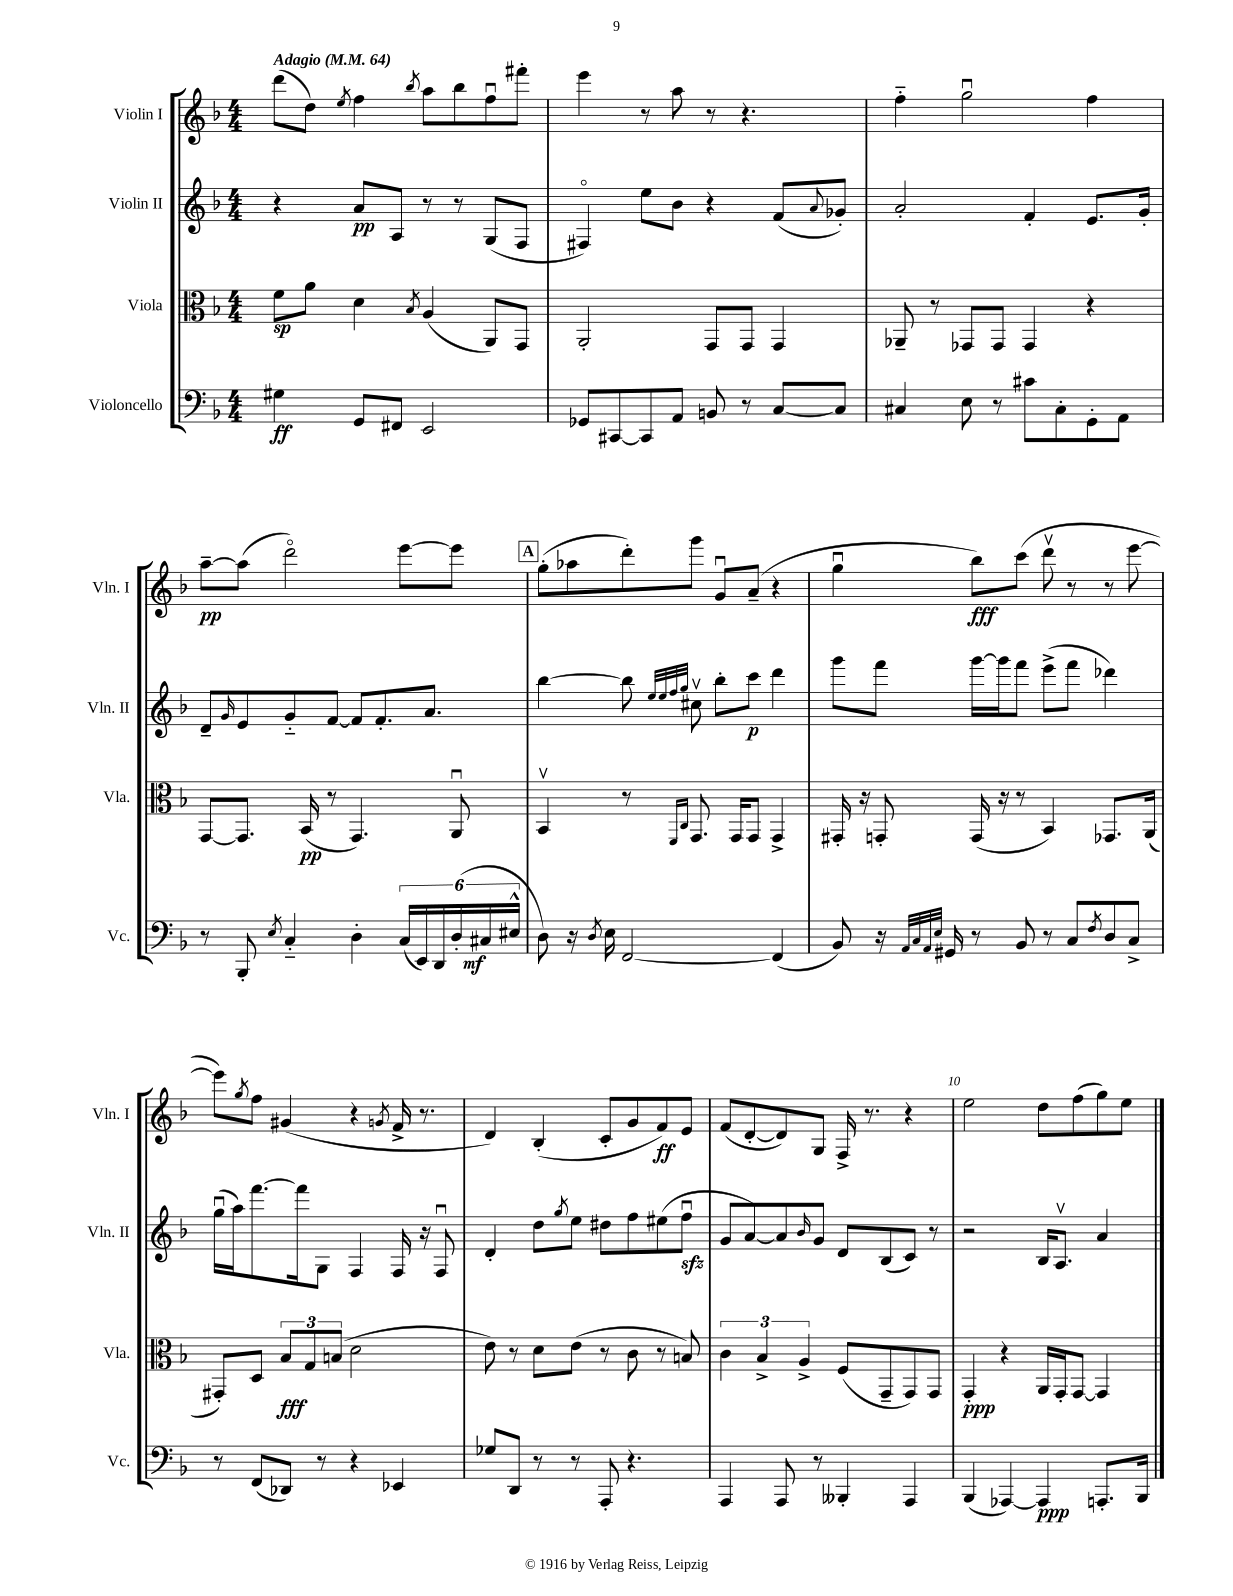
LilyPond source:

<<
\new StaffGroup <<
\new Staff = "s0" \with { instrumentName = "Violin I" shortInstrumentName = "Vln. I" } {
    \clef treble \key f \major \numericTimeSignature \time 4/4 \tempo "Adagio" 4 = 64
    d'''8( d''8) \acciaccatura { e''8 } f''4 \acciaccatura { bes''8 } a''8 bes''8 f''8\downbow fis'''8-. |
    e'''4 r8 a''8 r8 r4. |
    f''4-_ g''2\downbow f''4 |
    a''8~--\pp a''8( d'''2\flageolet) e'''8~ e'''8 |
    \mark \markup { \box "A" } g''8-.( aes''8 d'''8-.) g'''8 g'8\downbow a'8--( r4 |
    g''4\downbow bes''8\fff) c'''8( d'''8\upbow r8 r8 e'''8~ |
    e'''8) \acciaccatura { g''8 } f''8 gis'4( r4 \acciaccatura { g'8 } f'16-> r8. |
    d'4) bes4-.( c'8-. g'8 f'8\ff) e'8 |
    f'8( d'8~-. d'8) g8 f16-> r8. r4 |
    e''2 d''8 f''8( g''8) e''8 \bar "|." |
}
\new Staff = "s1" \with { instrumentName = "Violin II" shortInstrumentName = "Vln. II" } {
    \clef treble \key f \major \numericTimeSignature \time 4/4
    r4 a'8\pp a8 r8 r8 g8( f8 |
    fis4\flageolet) e''8 bes'8 r4 f'8( \appoggiatura { a'8 } ges'8-.) |
    a'2-. f'4-. e'8. g'16-. |
    d'8-- \grace { g'16 } e'8 g'8-_ f'8~ f'8 f'8.-. a'8. |
    \mark \markup { \box "A" } bes''4~ bes''8 \grace { e''32 e''32 f''32 g''32 } cis''8\upbow bes''8-. c'''8\p d'''4 |
    g'''8 f'''8 g'''16~ g'''16 f'''8 e'''8->( f'''8 des'''4) |
    g''16\downbow( a''16) f'''8.~ f'''16 g8 f4 f16 r16 f8\downbow |
    d'4-. d''8 \acciaccatura { g''8 } e''8 dis''8 f''8 eis''8( f''8\downbow\sfz |
    g'8 a'8~) a'8 \grace { bes'16 } g'8 d'8 bes8( c'8) r8 |
    r2 bes16 a8.\upbow a'4 \bar "|." |
}
\new Staff = "s2" \with { instrumentName = "Viola" shortInstrumentName = "Vla." } {
    \clef alto \key f \major \numericTimeSignature \time 4/4
    f'8\sp a'8 d'4 \acciaccatura { bes8 } a4( a,8) g,8 |
    a,2-. g,8 g,8 g,4 |
    aes,8-- r8 ges,8 ges,8 ges,4 r4 |
    g,8~ g,8. bes,16\pp( r8 g,4.) a,8\downbow |
    \mark \markup { \box "A" } bes,4\upbow r8 \grace { f,16 c16 } g,8. g,16 g,8 g,4-> |
    gis,16-. r16 g,8-. g,16( r16 r8 bes,4) ges,8. a,16( |
    gis,8-.) d8 \tuplet 3/2 { bes8\fff g8 b8( } d'2 |
    e'8) r8 d'8 e'8( r8 c'8 r8 b8) |
    \tuplet 3/2 { c'4 bes4-> a4-> } f8( g,8-- g,8) g,8 |
    g,4-.\ppp r4 a,16 g,16-. g,8~ g,4 \bar "|." |
}
\new Staff = "s3" \with { instrumentName = "Violoncello" shortInstrumentName = "Vc." } {
    \clef bass \key f \major \numericTimeSignature \time 4/4
    gis4\ff g,8 fis,8 e,2 |
    ges,8 cis,8~ cis,8 a,8 b,8 r8 c8~ c8 |
    cis4 e8 r8 cis'8 cis8-. g,8-. a,8 |
    r8 bes,,8-. \acciaccatura { e8 } c4-_ d4-. \tuplet 6/4 { c16( e,16) d,16 d16-.( cis16\mf eis16-^ } |
    \mark \markup { \box "A" } d8) r16 \acciaccatura { d8 } e16 f,2~ f,4( |
    bes,8) r16 \grace { a,32 c32 a,32 e32 } gis,16 r8 bes,8 r8 c8 \acciaccatura { f8 } d8 c8-> |
    r8 f,8( des,8) r8 r4 ees,4 |
    ges8 d,8 r8 r8 a,,8-. r4. |
    a,,4 a,,8 r8 beses,,4-. a,,4 |
    bes,,4( aes,,4~) aes,,4\ppp a,,8.-. bes,,16 \bar "|." |
}
>>
>>
\layout { \context { \Score \override BarNumber.break-visibility = ##(#f #t #t) barNumberVisibility = #(every-nth-bar-number-visible 5) } }
